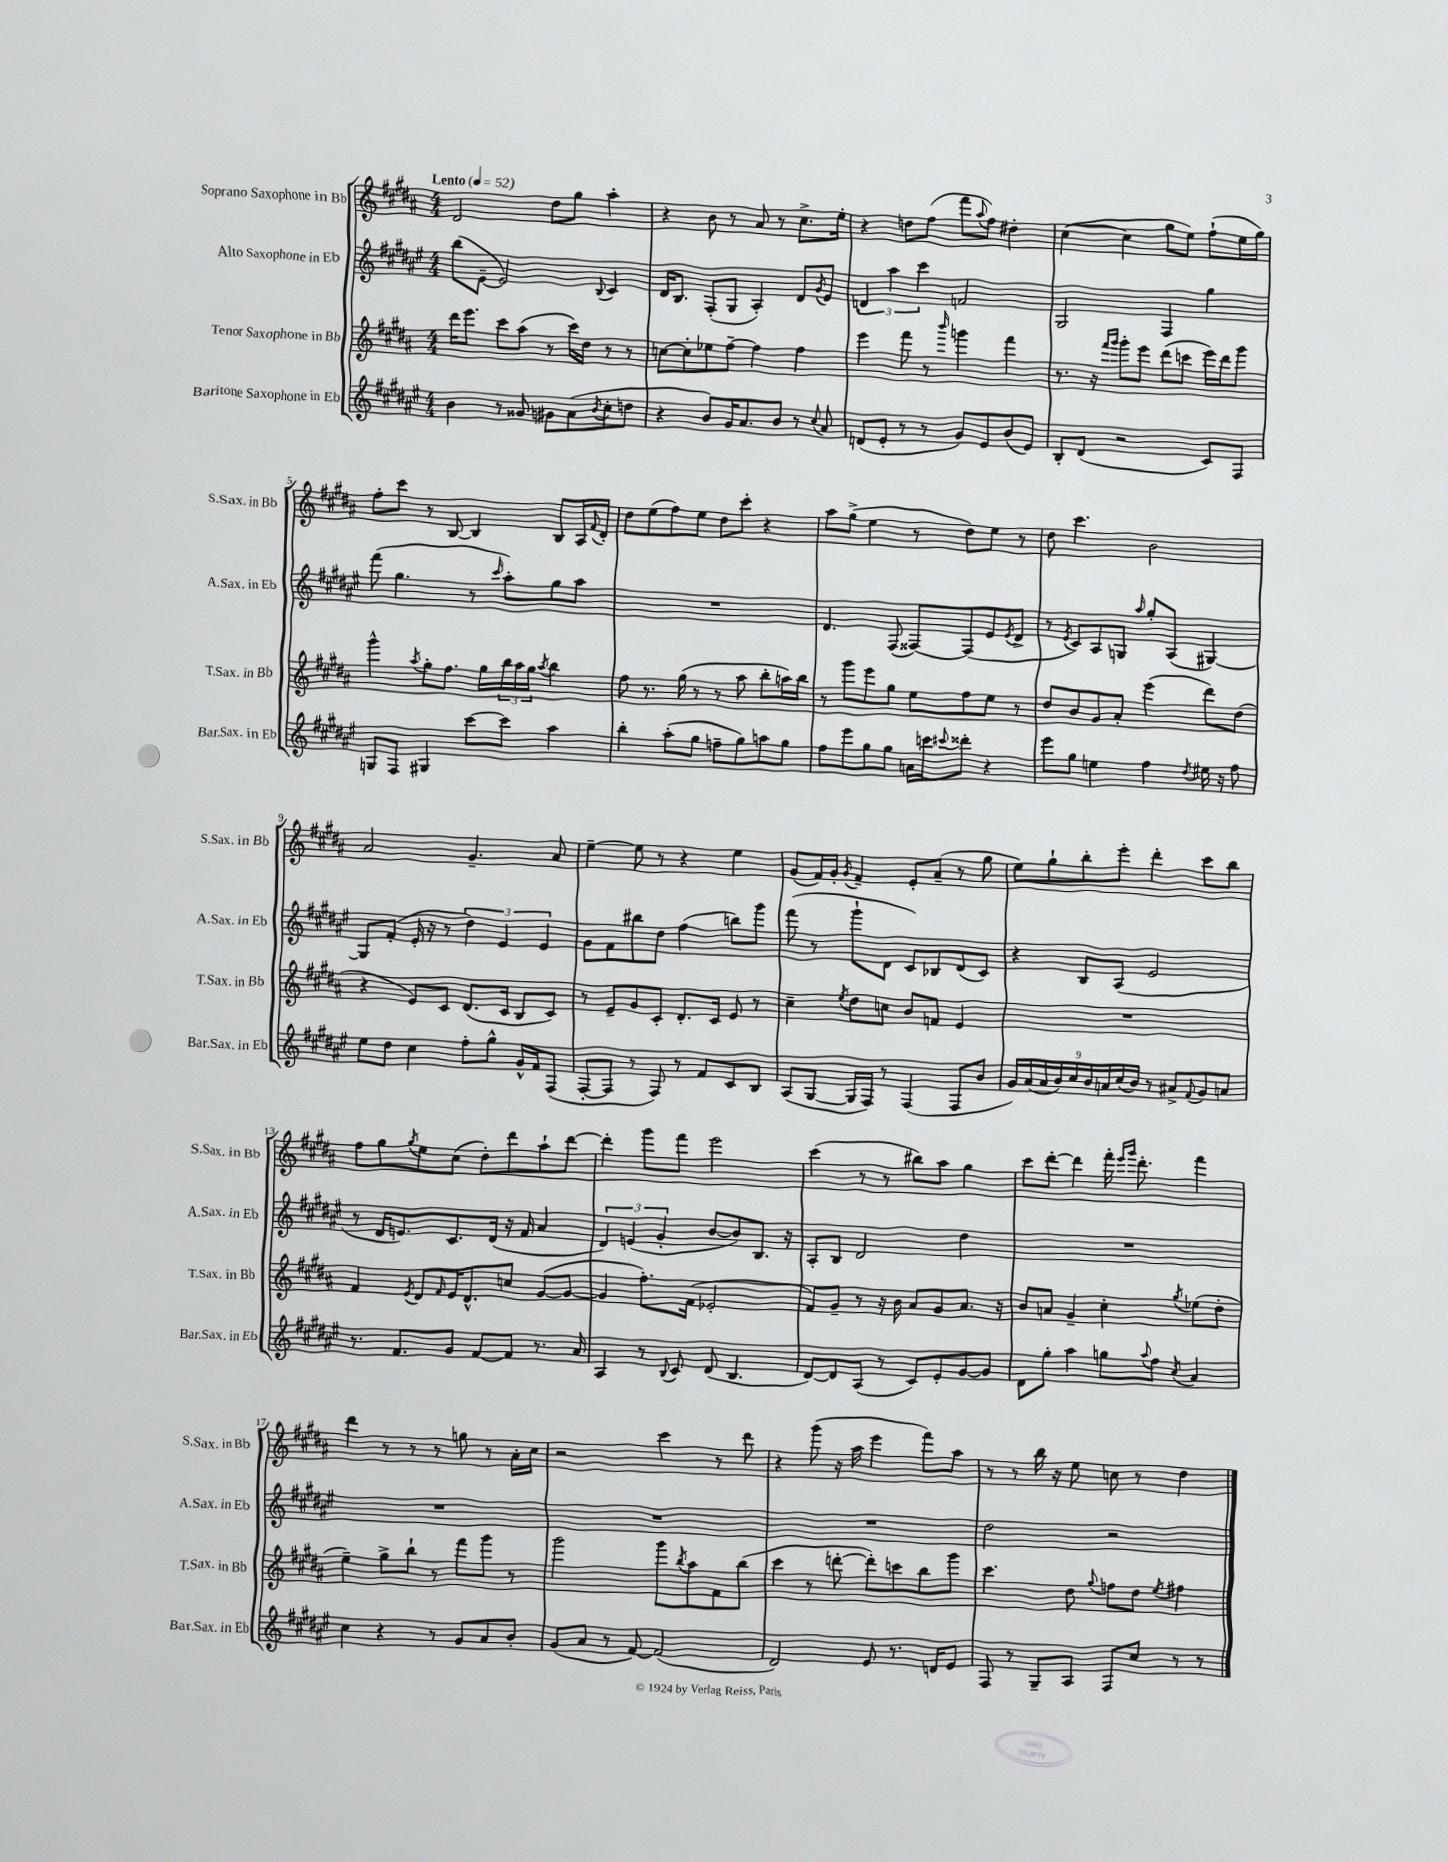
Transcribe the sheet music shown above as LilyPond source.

<<
\new StaffGroup <<
\new Staff = "s0" \with { instrumentName = "Soprano Saxophone in Bb" shortInstrumentName = "S.Sax. in Bb" } {
    \clef treble \key b \major \numericTimeSignature \time 4/4 \tempo "Lento" 4 = 52
    dis'2 dis''8 gis''8 ais''4-. |
    r4 b'8 r8 ais'8 r8 cis''8.-> e''16-. |
    r4 d''8 fis''8( fis'''8 \appoggiatura { ais''8 } fis''8) dis''4-. |
    cis''4~( cis''4 gis''8 e''8) fis''8-!( e''16 gis''16) |
    fis''8-. cis'''8 r8 b8~ b4 b8 ais16 \appoggiatura { fis'8 } dis'16-. |
    dis''8 e''8( fis''8) e''8 dis''8 cis'''8-. r4 |
    ais''8 gis''8->( e''4 r8 dis''8) e''8 r8 |
    dis''8 cis'''4. b'2 |
    ais'2 gis'4.-- ais'8 |
    e''4~-- e''8 r8 r4 e''4 |
    gis'8( fis'16) gis'16-. \acciaccatura { gis'8 } fis'4-- e'8-. ais'8--( r8 gis''8 |
    e''8) gis''8-! b''8-. e'''8-. dis'''4-. cis'''8 b''8 |
    fis''8 gis''8 \acciaccatura { gis''8 } e''8 cis''8( dis''8-.) dis'''8 ais''8-! dis'''8~ |
    dis'''4-. gis'''8 fis'''8 e'''2 |
    cis'''4( r8 r8 bis''8) ais''8 gis''4 |
    cis'''8 dis'''8~-. dis'''4 fis'''16-. \grace { e'''16 gis'''16 } dis'''8.-. fis'''4 |
    dis'''4 r8 r8 r8 g''8 r8 ais'16-. cis''16 |
    r2 cis'''4 r8 dis'''8 |
    r4 gis'''8( r16 ais''16 e'''4 fis'''8) ais''8 |
    r8 r8 b''16 r16 e''8 c''8 r8 dis''4 \bar "|." |
}
\new Staff = "s1" \with { instrumentName = "Alto Saxophone in Eb" shortInstrumentName = "A.Sax. in Eb" } {
    \clef treble \key fis \major \numericTimeSignature \time 4/4
    b''8( eis'8~-- eis'2) \appoggiatura { b8 } cis'4 |
    dis'16 b8. fis8-.( gis8 ais4-.) dis'8 \acciaccatura { gis'8 } eis'8 |
    \tuplet 3/2 { d'4 ais''4 cis'''4 } f'2 |
    gis2 fis4 gis''4 |
    fis'''8( gis''4. r8 \grace { cis'''16 } ais''8-.) gis''8 ais''8 |
    R1 |
    dis'4. fis8( fisis8~) fisis8( eis'8 \acciaccatura { eis'8 } dis'8-> |
    r8 \acciaccatura { eis'8 } cis'8) ais8 g8 \grace { ais''16 } gis''8-. ais8( gis4~) |
    gis8 fis'8-.( eis'16-. r16 r8 \tuplet 3/2 { dis''4) eis'4 eis'4 } |
    gis'8 fis'8 bis''8 dis''8 fis''4( b''8) gis'''8 |
    fis'''8( r8 gis'''8-! dis'8 cis'8) bes8 dis'8( cis'8) |
    r4 b8 ais8( eis'2 |
    r8 dis'16 e'8.) cis'8. dis'16( r16 fis'16 ais'4 |
    \tuplet 3/2 { dis'4) e'4( gis'4-. } b'8~ b'8) b8. r16 |
    ais8-. b8 dis'2 dis''4 |
    R1 |
    R1 |
    R1 |
    R1 |
    dis''2 r2 \bar "|." |
}
\new Staff = "s2" \with { instrumentName = "Tenor Saxophone in Bb" shortInstrumentName = "T.Sax. in Bb" } {
    \clef treble \key b \major \numericTimeSignature \time 4/4
    dis'''16 e'''8. cis'''8 ais''8( r8 cis'''16) dis''16 r8 r8 |
    c''8~ c''8-. ees''8 fis''8~-- fis''4 fis''4 |
    e'''4 fis'''8 r8 \grace { b'''16 } g'''4 fis'''4 |
    r8. r16 \grace { fis'''16 gis'''16 } gis'''8-. e'''8 dis'''8( c'''8 e'''16) dis'''16 gis'''8 |
    gis'''4-^ \acciaccatura { ais''8 } gis''8-. fis''8. gis''16 \tuplet 3/2 { b''16 ais''16 gis''16 } \acciaccatura { ais''8 } b''4 |
    fis''8 r8. gis''16( r8 r8 ais''8 b''8-. a''16) b''16 |
    r8 gis'''8 e'''8 gis''8 e''8 fis''8 e''8 r8 |
    dis''8 b'8 gis'8 ais'8-. e'''4( dis'''8) dis''8( |
    r4 e'8) cis'8 dis'8.( cis'16 b8 cis'8) |
    r8 e'8-- gis'8 cis'8-. dis'8.-. cis'16 e'8 r8 |
    cis''4-- \acciaccatura { e''8 } dis''8 c''8 b'8 f'8 e'4 |
    R1 |
    fis'4 \acciaccatura { e'8 } dis'8 \grace { fis'16 } e'16 dis'8.-^ c''8 gis'8~( gis'8~ |
    gis'4 fis''8.-.) fis'16( ees'2-. |
    fis'8) gis'8-- r8 r16 b'16 ais'8 gis'8 ais'8. r16 |
    b'8 a'8 gis'4-- cis''4-. \acciaccatura { gis''8 } ees''8( dis''8-. |
    e''4--) gis''8-> b''8-! r8 fis'''8 gis'''8 r8 |
    gis'''2 gis'''8 \acciaccatura { b''8 } ais''8 fis'8 b''8( |
    cis'''4 r8 d'''8~-. d'''8-.) c'''8 b''8 gis'''8 |
    cis'''4. dis''8 \appoggiatura { gis''8 } f''8 dis''8 \acciaccatura { e''8 } fis''4 \bar "|." |
}
\new Staff = "s3" \with { instrumentName = "Baritone Saxophone in Eb" shortInstrumentName = "Bar.Sax. in Eb" } {
    \clef treble \key fis \major \numericTimeSignature \time 4/4
    b'4 r8 gisis'8 gis'8 ais'8( \acciaccatura { b'8 } cis''8-. d''8 |
    r4 b'8) gis'16 ais'8. b'8 r8 \appoggiatura { cis''8 } ais'8 |
    d'8( eis'8-. r8 r8 gis'8) eis'8 b'8( eis'8) |
    b8-. dis'8( r2 cis'8) fis8 |
    g8 fis8 gis4 cis'''8~ cis'''8 ais''4 |
    b''4-. ais''8-.( gis''8 f''8-- gis''8) a''8 gis''8 |
    fis''8 eis'''8 gis''8 gis''8 a'16 c'''16 \appoggiatura { cis'''8 } disis'''8-. r4 |
    eis'''8 gis''8 e''4 fis''4 \acciaccatura { dis''8 } eis''16 r16 fis''8 |
    eis''8 dis''8 cis''4 fis''8-. gis''8-^ gis'16-^ fis'16 fis8( |
    fis8~-. fis8 r8 fis8) r8 fis'8 cis'8 b8 |
    ais8( gis8~ gis16 fis16) r8 fis4( fis8 b'8 |
    \tuplet 9/8 { gis'16) ais'16( ais'16 b'16) cis''16 b'16 a'16 cis''16( b'16) } r8 ais'8-> \appoggiatura { fis'8 } gis'8 a'8 |
    r8. fis'8. gis'8 fis'8~ fis'8 r8. ais'16 |
    ais4 r8 \appoggiatura { b8 } cis'8 dis'8( b4. |
    dis'8~) dis'8 ais8( r8 cis'8) eis'8-. gis'8~ gis'8 |
    dis'8 gis''8-. ais''4 g''8 \appoggiatura { ais''8 } fis''8 \acciaccatura { cis''8 } ais'4 |
    cis''4 r4 r8 gis'8 ais'8 b'8-. |
    gis'8( ais'8 r8 fis'8~) fis'2( |
    dis'2) eis'8 r8. d'16 eis'8 |
    fis8 r8 gis8-- ais8 fis8 cis''8 r8 r8 \bar "|." |
}
>>
>>
